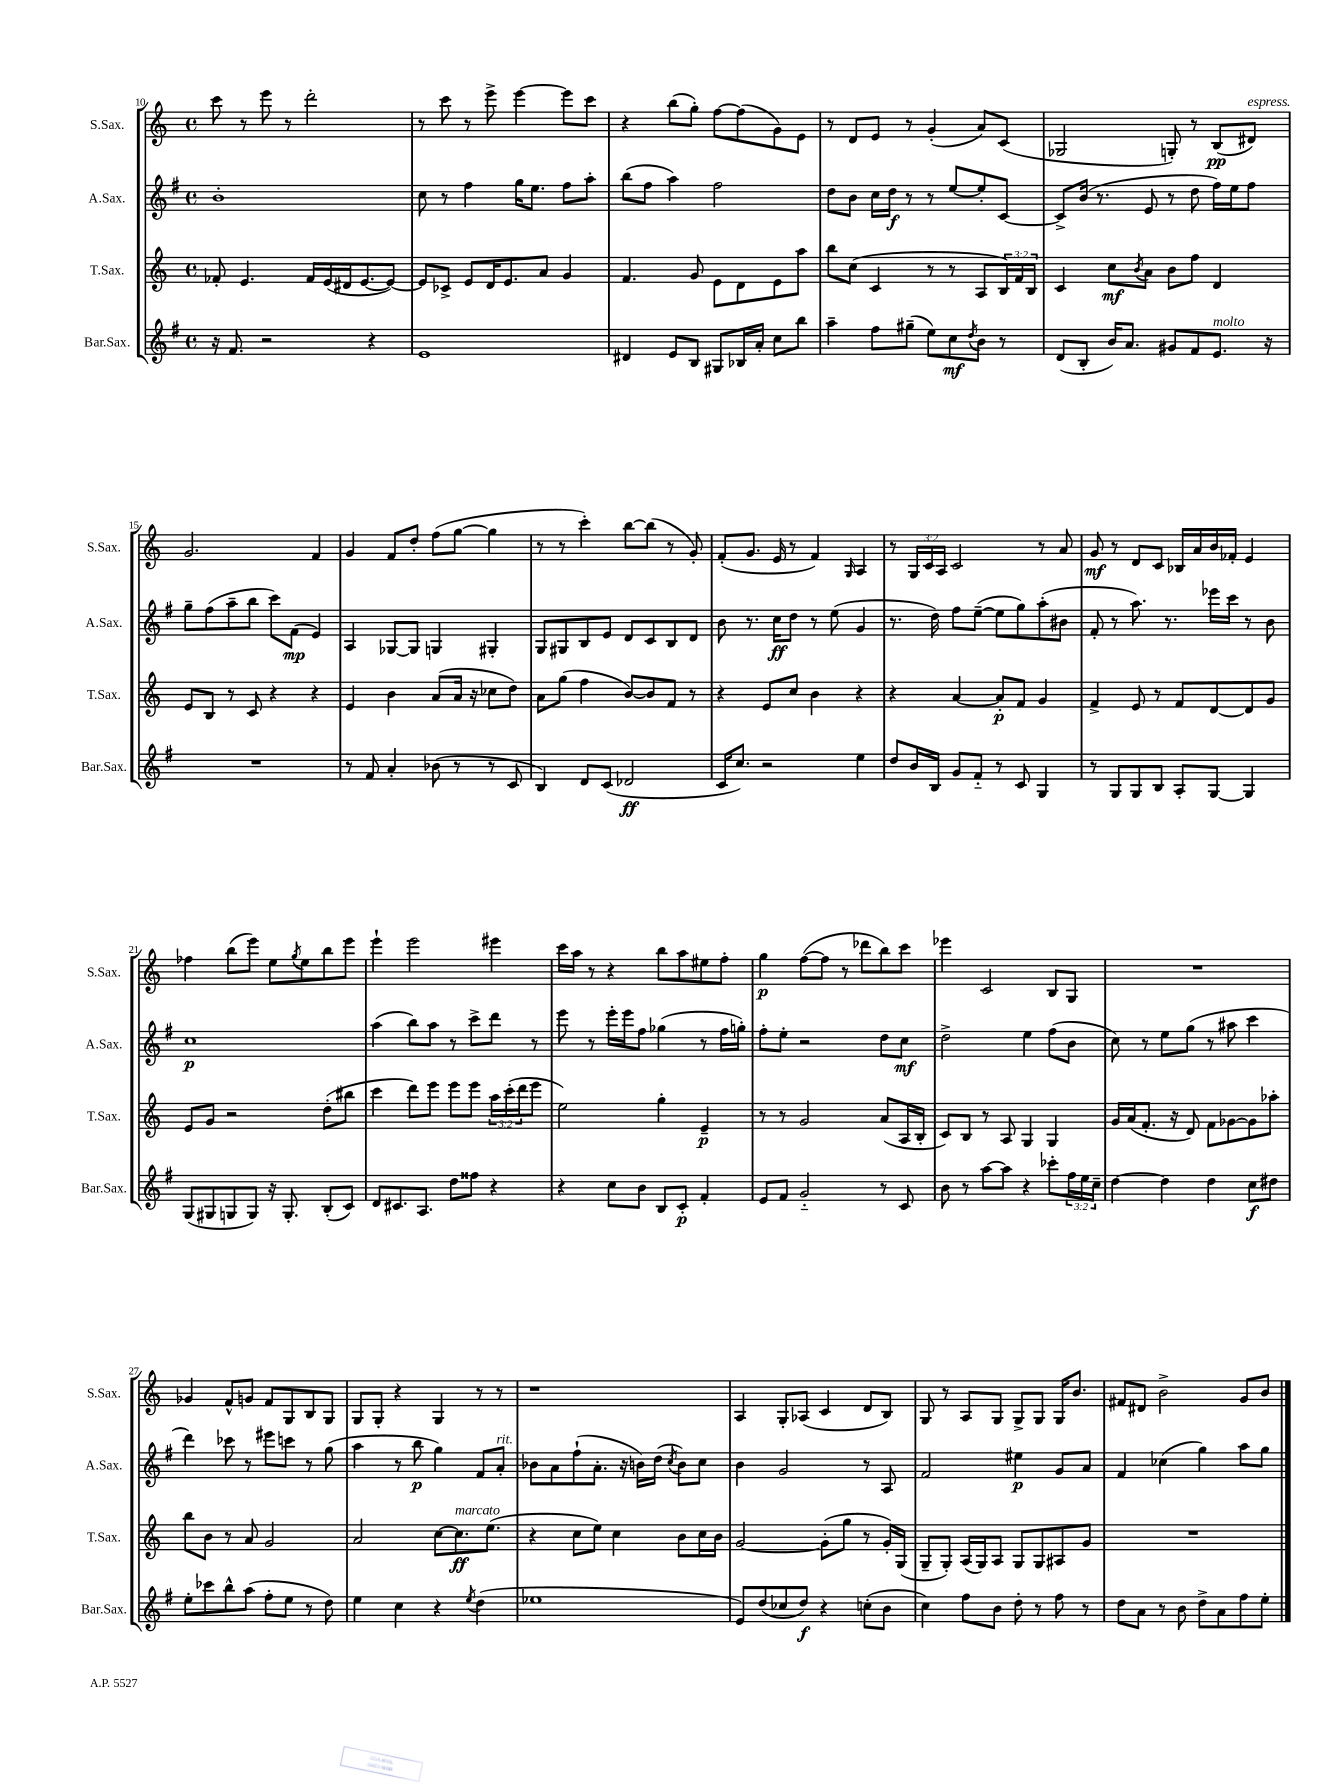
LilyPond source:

<<
\new StaffGroup <<
\new Staff = "s0" \with { instrumentName = "S.Sax." shortInstrumentName = "S.Sax." } {
    \clef treble \key c \major \defaultTimeSignature \time 4/4 \override Staff.TupletNumber.text = #tuplet-number::calc-fraction-text
    c'''8 r8 e'''8 r8 d'''2-. |
    r8 c'''8 r8 e'''8-> e'''4~ e'''8 c'''8 |
    r4 b''8( g''8-.) f''8~ f''8( g'8) e'8 |
    r8 d'8 e'8 r8 g'4-.( a'8) c'8( |
    ges2 g8-.) r8 b8\pp( dis'8^\markup { \italic "espress." }) |
    g'2. f'4 |
    g'4 f'8 d''8-. f''8( g''8~ g''4 |
    r8 r8 c'''4-.) b''8~ b''8( r8 g'8-.) |
    f'8-.( g'8. e'16 r8 f'4) \grace { g16 } a4 |
    r8 \tuplet 3/2 { g16 c'16 a16 } c'2 r8 a'8 |
    g'8\mf r8 d'8 c'8 bes16 a'16 b'16 fes'16-. e'4 |
    fes''4 b''8( e'''8) e''8 \acciaccatura { g''8 } e''8 b''8 e'''8 |
    e'''4-! e'''2 eis'''4 |
    c'''16 a''16 r8 r4 b''8 a''8 eis''8 f''8-. |
    g''4\p f''8~( f''8 r8 des'''8 b''8) c'''8 |
    ees'''4 c'2 b8 g8 |
    R1 |
    ges'4 f'8-^ g'8 f'8 g8 b8 g8 |
    g8 g8-. r4 g4 r8 r8 |
    r1 |
    a4 g8-. aes8( c'4 d'8 b8) |
    g8 r8 a8 g8 g8-> g8 g16 b'8. |
    fis'8 dis'8 b'2-> g'8 b'8 \bar "|." |
}
\new Staff = "s1" \with { instrumentName = "A.Sax." shortInstrumentName = "A.Sax." } {
    \clef treble \key g \major \defaultTimeSignature \time 4/4
    b'1-. |
    c''8 r8 fis''4 g''16 e''8. fis''8 a''8-. |
    b''8( fis''8 a''4) fis''2 |
    d''8 b'8 c''16 d''16\f r8 r8 e''8~ e''8-. c'8~ |
    c'8-> b'16( r8. e'8 r8 d''8 fis''16) e''16 fis''8 |
    g''8-- fis''8( a''8-- b''8 c'''8) fis'8\mp( e'4) |
    a4 ges8~ ges8 g4 gis4-. |
    g8 gis8 b8 e'8 d'8 c'8 b8 d'8 |
    b'8 r8. c''16\ff d''8 r8 e''8( g'4 |
    r8. d''16) fis''8 e''8~--( e''8 g''8) a''8-.( bis'8 |
    fis'8-. r8 a''8.) r8. ees'''16 c'''16 r8 b'8 |
    c''1\p |
    a''4( b''8) a''8 r8 c'''8-> d'''8 r8 |
    e'''8 r8 e'''16-. e'''16 fis''8 ges''4( r8 fis''16 g''16-.) |
    fis''8-. e''8-. r2 d''8 c''8\mf |
    d''2-> e''4 fis''8( b'8 |
    c''8) r8 e''8 g''8( r8 ais''8 c'''4 |
    d'''4) ces'''8 r8 eis'''8 c'''8 r8 g''8( |
    a''4 r8 b''8\p g''4) fis'8 a'8-.^\markup { \italic "rit." } |
    bes'8 a'8 fis''8-!( a'8.-. r16 b'16) d''16( \acciaccatura { c''8 } b'8) c''8 |
    b'4 g'2 r8 a8 |
    fis'2 eis''4\p g'8 a'8 |
    fis'4 ces''4( g''4) a''8 g''8 \bar "|." |
}
\new Staff = "s2" \with { instrumentName = "T.Sax." shortInstrumentName = "T.Sax." } {
    \clef treble \key c \major \defaultTimeSignature \time 4/4 \override Staff.TupletNumber.text = #tuplet-number::calc-fraction-text
    fes'8-. e'4. fes'16 e'16( dis'16 e'8.~ e'8~) |
    e'8 ces'8-> e'8 d'16 e'8. a'8 g'4 |
    f'4. g'8 e'8 d'8 e'8 a''8 |
    b''8 c''8( c'4 r8 r8 a8 \tuplet 3/2 { b16) f'16 b16 } |
    c'4 c''8\mf \acciaccatura { b'8 } a'8 b'8 f''8 d'4 |
    e'8 b8 r8 c'8 r4 r4 |
    e'4 b'4 a'8( a'16 r16 ces''8 d''8) |
    a'8 g''8( f''4 b'8~) b'8 f'8 r8 |
    r4 e'8 c''8 b'4 r4 |
    r4 a'4~ a'8-.\p f'8 g'4 |
    f'4-> e'8 r8 f'8 d'8~ d'8 g'8 |
    e'8 g'8 r2 d''8-.( bis''8 |
    c'''4 d'''8) e'''8 e'''8 e'''8 \tuplet 3/2 { a''16 c'''16-.( d'''16 } e'''8 |
    e''2) g''4-. e'4--\p |
    r8 r8 g'2 a'8( a16 b16-. |
    c'8) b8 r8 a8 g4 g4 |
    g'16 a'16( f'8.-. r16 d'8) f'8 ges'8~ ges'8 aes''8-. |
    b''8 b'8 r8 a'8 g'2 |
    a'2 c''8~ c''8.\ff^\markup { \italic "marcato" } e''8.( |
    r4 c''8 e''8) c''4 b'8 c''16 b'16 |
    g'2~ g'8-.( g''8 r8 g'16-.) g16( |
    g8-- g8-.) a16( g16) a8 g8 g8 ais8 g'8 |
    R1 \bar "|." |
}
\new Staff = "s3" \with { instrumentName = "Bar.Sax." shortInstrumentName = "Bar.Sax." } {
    \clef treble \key g \major \defaultTimeSignature \time 4/4 \override Staff.TupletNumber.text = #tuplet-number::calc-fraction-text
    r16 fis'8. r2 r4 |
    e'1 |
    dis'4 e'8 b8 gis8 bes16 a'16-. c''8 b''8 |
    a''4-- fis''8 gis''8--( e''8) c''8\mf \acciaccatura { d''8 } b'8 r8 |
    d'8( b8-. b'16) a'8. gis'8 fis'8 e'8.^\markup { \italic "molto" } r16 |
    R1 |
    r8 fis'8 a'4-. bes'8( r8 r8 c'8 |
    b4) d'8 c'8( des'2\ff |
    c'16 c''8.) r2 e''4 |
    d''8 b'16 b16 g'8 fis'8-_ r8 c'8 g4 |
    r8 g8 g8 b8 a8-. g8~ g4 |
    g8( gis8 g8 g8) r16 g8.-. b8-.( c'8) |
    d'8 cis'8. a8. d''8 fisis''8 r4 |
    r4 c''8 b'8 b8 c'8-.\p fis'4-. |
    e'8 fis'8 g'2-_ r8 c'8 |
    b'8 r8 a''8~ a''8 r4 ces'''8-. \tuplet 3/2 { fis''16 e''16 c''16-- } |
    d''4~ d''4 d''4 c''8\f dis''8 |
    e''8-. ces'''8 b''8-^ a''8( fis''8-. e''8 r8 d''8) |
    e''4 c''4 r4 \acciaccatura { e''8 } d''4( |
    ees''1 |
    e'8) d''8( ces''8 d''8\f) r4 c''8-.( b'8 |
    c''4) fis''8 b'8 d''8-. r8 fis''8 r8 |
    d''8 a'8 r8 b'8 d''8-> a'8 fis''8 e''8-. \bar "|." |
}
>>
>>
\layout { \context { \Score currentBarNumber = #10 } }
